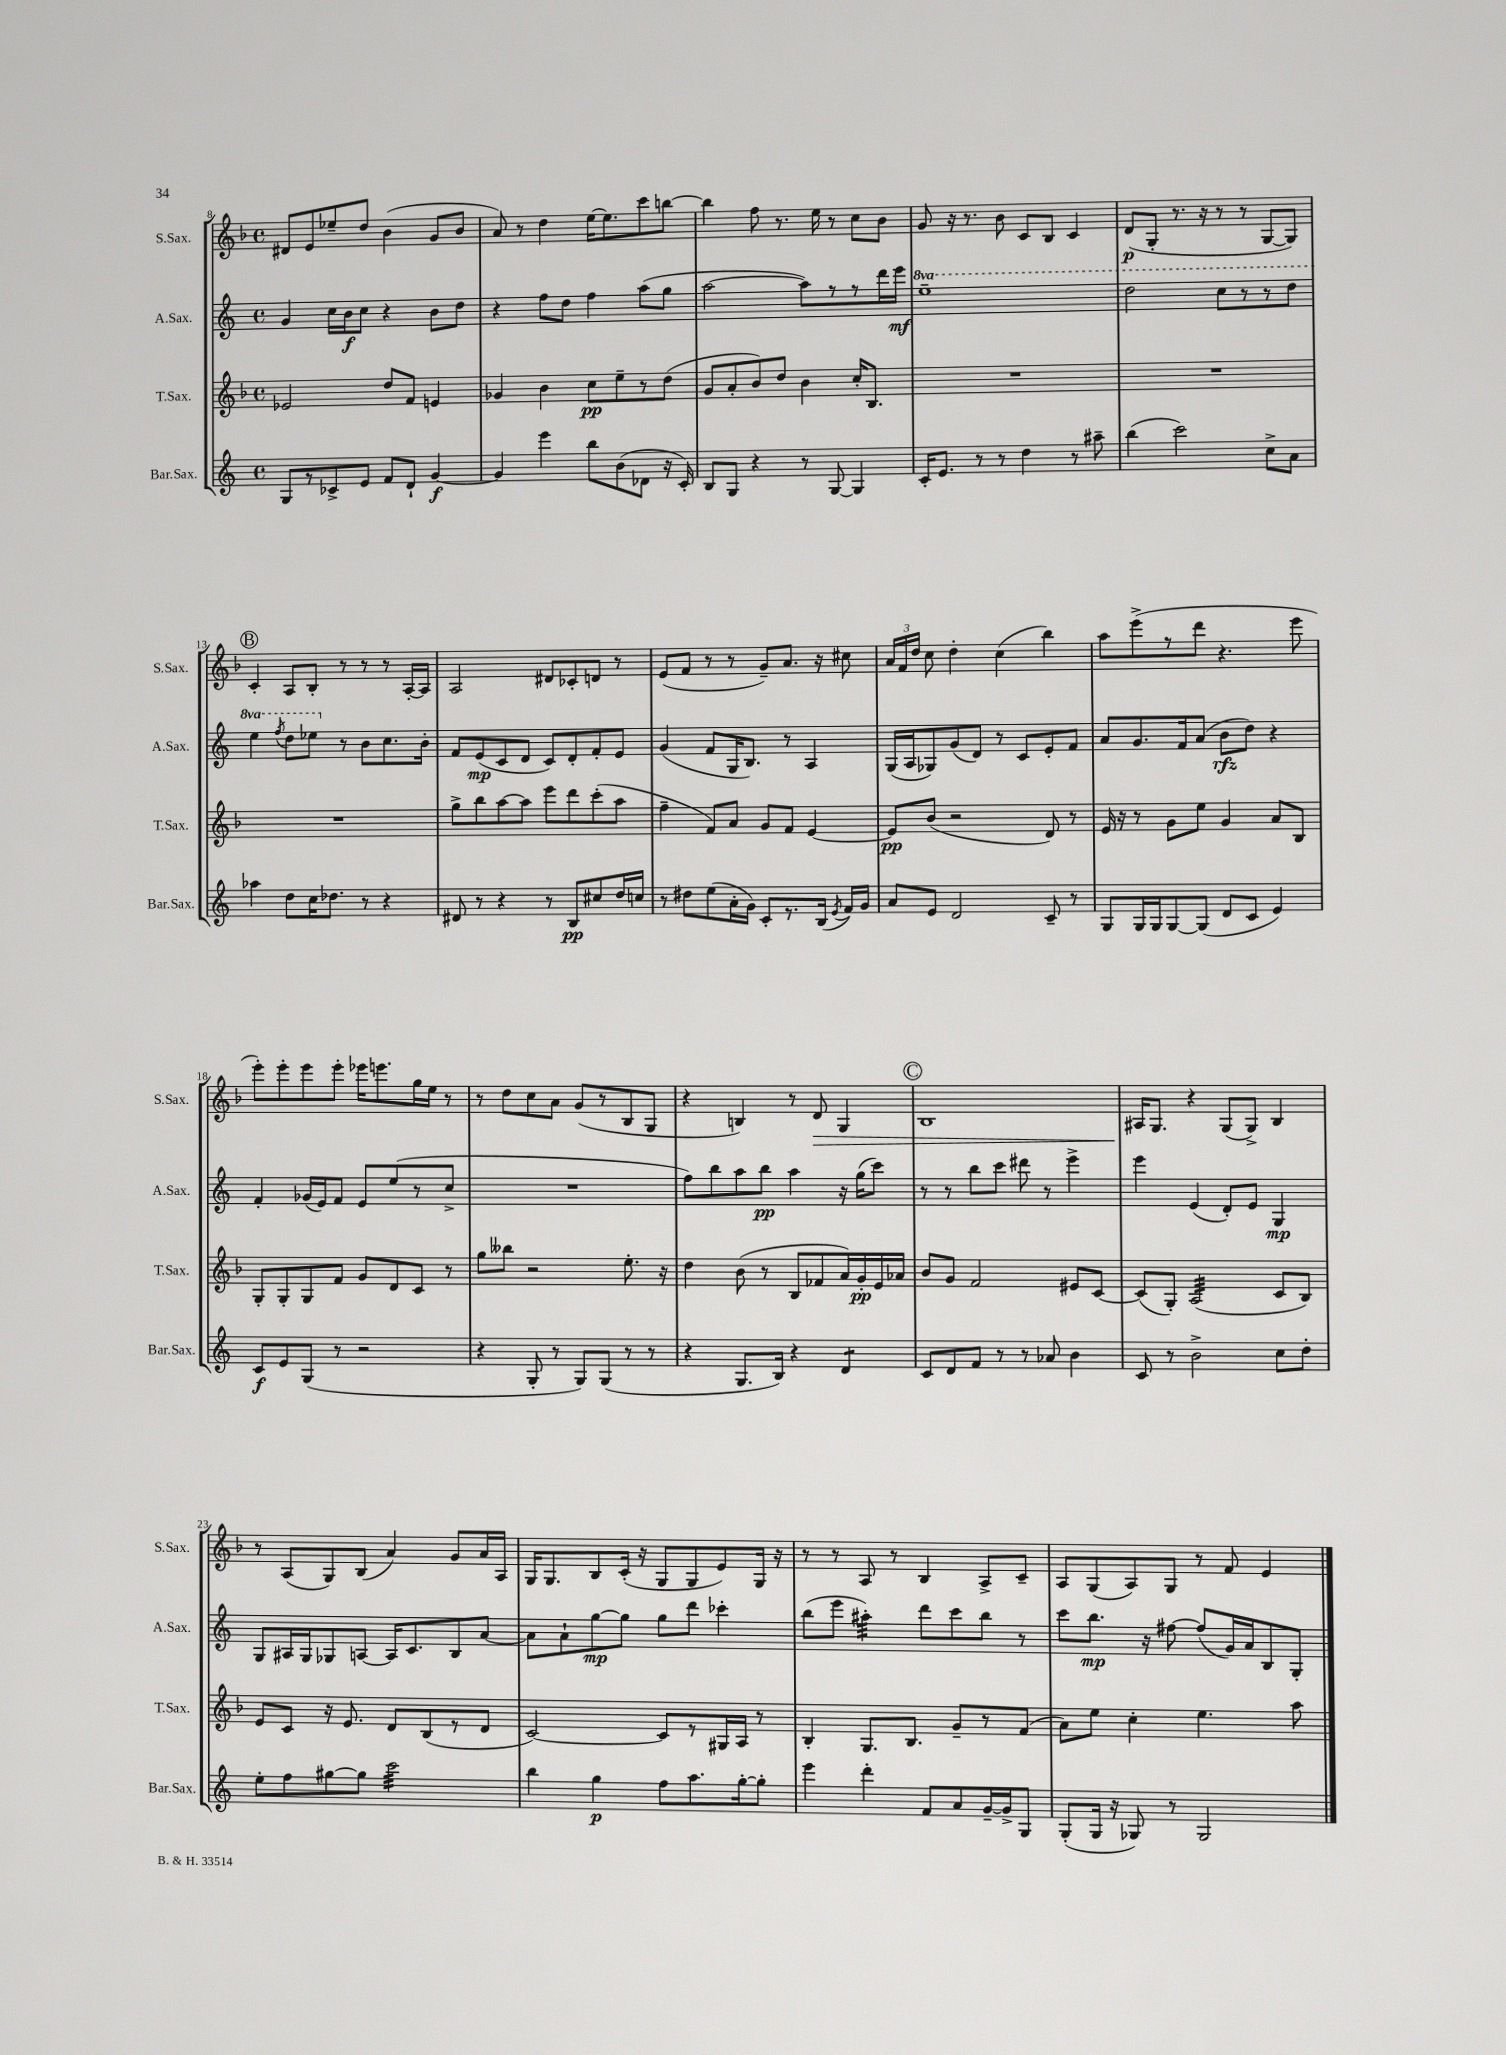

**kern	**kern	**kern	**kern
*staff4	*staff3	*staff2	*staff1
*clefG2	*clefG2	*clefG2	*clefG2
*k[]	*k[b-]	*k[]	*k[b-]
*M4/4	*M4/4	*M4/4	*M4/4
*met(c)	*met(c)	*met(c)	*met(c)
8G/L	2e-/	4g/	8d#/L
8r	.	.	8e/
8c-^/	.	16cc\LL	8ee-~/
.	.	16b\J	.
8e/J	.	8cc\J	8dd/J
8f/L	8dd/L	4r	(4b-\
8d`/J	8f/J	.	.
[4g/	4e/	8b\L	8g/L
.	.	8dd\J	8b-/J
=	=	=	=
4g/]	4g-/	4r	8a/)
.	.	.	8r
4eee\	4b-\	8ff\L	4dd\
.	.	8dd\J	.
8bb\L	8cc\L	4ff\	[16ee\LK
.	.	.	8.ee\]
(8b\	8ee~\	.	.
8d-\J	8r	(8aa\L	8ccc\
16r	(8dd\J	8gg\J	[8bb\J
16c'/)	.	.	.
=	=	=	=
8B/L	8g/L	[2aa\	4bb\]
8G/J	8a'/	.	.
4r	8b-/)	.	8ff\
.	8dd/J	.	8.r
8r	4b-\	8aa\]L)	.
.	.	.	16ee\
[8G/	.	8r	8r
4G/]	16cc'/LK	8r	8cc\L
.	8.B-/J	.	.
.	.	16ddd\L	8b-\J
.	.	16eee\JJ	.
=	=	=	=
16c'/LK	1r	1eee~	8g/
8.e/J	.	.	.
.	.	.	16r
.	.	.	8.r
8r	.	.	.
8r	.	.	8b-\
4dd\	.	.	8c/L
.	.	.	8B-/J
8r	.	.	4c/
8aa#~\	.	.	.
=	=	=	=
(4bb\	1r	2ddd\	(8d/L
.	.	.	8G'/J
2ccc\)	.	.	8.r
.	.	.	16r
.	.	8ccc\L	8r
.	.	8r	8r
8cc^\L	.	8r	[8G/L
8a\J	.	8ddd\J	8G/]J)
=	=	=	=
4aa-\	1r	4eee\	4c'/
.	.	8qfff/	.
8dd\L	.	8ddd\L	8A/L
16cc\K	.	8eee-\J	8B-'/J
8.dd-\J	.	.	.
.	.	8r	8r
8r	.	8b\L	8r
4r	.	8.cc\	8r
.	.	.	[16A'/LL
.	.	16b'\Jk	16A/]JJ
=	=	=	=
8d#/	8gg^\L	8f/L	2A/
8r	8bb-\	(8e/	.
4r	[8aa\	8c/	.
.	8aa\]J	8d/J	.
8r	8eee\L	8c/L)	8d#/L
8B/L	8ddd\	8d'/	8c-'/
8cc#/	(8ccc'\	8f'/	8d/J
16dd/L	8aa\J	8e/J	8r
16cc/JJ	.	.	.
=	=	=	=
8r	4ff~\	(4g/	(8e/L
8dd#\L	.	.	8f/J
(8ee\	8f/L)	8f/L	8r
16a'\L	8a/J	16G/K	8r
16g\JJ)	.	8.B/J)	.
8c'/L	8g/L	.	8g~/L)
8.r	8f/J	8r	8.a/J
.	[4e/	4A/	.
(16B/Jk	.	.	16r
8qe/	.	.	.
16f/LL)	.	.	8cc#\
16g/JJ	.	.	.
=	=	=	=
8a/L	8e/]L	(16G/LL	24a/LL
.	.	.	24f/
.	.	16A/J	.
.	.	.	24dd/JJ
8e/J	(8b-/J	8G-/)	8cc\
2d/	2r	(8g/	4dd'\
.	.	8d/J)	.
.	.	8r	(4cc\
.	.	8c/L	.
8c~/	8d/)	8e'/	4bb-\)
8r	8r	8f/J	.
=	=	=	=
8G/L	16e/	8a/L	8aa\L
.	16r	.	.
16G/L	8r	8.g/	(8eee^\
16G/J	.	.	.
[8G/	8g\L	.	8r
.	.	16f/k	.
(8G/]J	8ee\J	(8a/J	8ddd\J
8d/L	4g/	8b\L	4.r
8c/J	.	8dd\J)	.
4e/)	8a/L	4r	.
.	8B-/J	.	8eee\
=	=	=	=
8c/L	8G'/L	4f'/	8eee'\L)
8e/	8G'/	.	8eee'\
(8G/J	8G/	(16g-/LL	8eee\
.	.	16e/J)	.
8r	8f/J	8f/J	8eee'\J
2r	8g/L	8e/L	16eee-\LK
.	.	.	8.eee\
.	8d/	(8ee/	.
.	8c/J	8r	16gg\L
.	.	.	16ee\JJ
.	8r	8cc^/J	8r
=	=	=	=
4r	8gg\L	1r	8r
.	8bb--\J	.	8dd\L
8G'/	2r	.	8cc\
8r	.	.	8a\J
8G/L)	.	.	(8g/L
(8G/J	.	.	8r
8r	8.ee'\	.	8B-/
8r	.	.	8G/J
.	16r	.	.
=	=	=	=
4r	4dd\	8ff\L)	4r
.	.	8bb\	.
8.G/L	(8b-\	8aa\	4B/)
.	8r	8bb\J	.
16B/Jk)	.	.	.
4r	8B-/L	4aa\	8r
.	8f-/	.	8d/
4d/	16a/L)	16r	4G/
.	16g'/	(16gg\LK	.
.	16e/	8ccc\J)	.
.	16a-/JJ	.	.
=	=	=	=
8c/L	8b-/L	8r	1B-
8d/	8g/J	8r	.
8f/J	2f/	8bb\L	.
8r	.	8ccc\J	.
8r	.	8ddd#\	.
8a-/	.	8r	.
4b\	8e#/L	4eee^\	.
.	[8c/J	.	.
=	=	=	=
8c/	(8c/]L	4eee\	16A#/LK
.	.	.	8.G/J
8r	8G'/J)	.	.
2b^\	(2A/	(4e/	4r
.	.	8d'/L)	(8G/L
.	.	8e/J	8G^/J)
8cc\L	8c/L	4G/	4B-/
8dd'\J	8B-/J)	.	.
=	=	=	=
8ee'\L	8e/L	8G/L	8r
8ff\	8c/J	16A#/L	(8A/L
.	.	16G/J	.
[8gg#\	16r	8G-/	8G/)
.	8.e/	.	.
8gg#\]J	.	[8A/J	(8B-/J
2ccc\	8d/L	16A/]LK	4a/)
.	.	8.c/	.
.	(8B-/	.	.
.	8r	8B/	8g/L
.	8d/J	[8a/J	16a/L
.	.	.	16A/JJ
=	=	=	=
4bb\	[2c/)	8a\]L	16G/LK
.	.	.	8.G/
.	.	8a`\	.
4gg\	.	[8gg\	8B-/
.	.	8gg\]J	(16c'/Jk
.	.	.	16r
8ff\L	8c/]L	8gg\L	8G/L
8.aa\	8r	8ddd\J	8G/
.	16G#/L	4ccc-'\	8e/)
[16gg'\k	16A/JJ	.	.
8gg'\]J	8r	.	16G/Jk
.	.	.	16r
=	=	=	=
4eee\	4B-'/	(8bb\L	8r
.	.	8eee\J	8r
4ddd'\	8.G/L	4aa#'\)	8A/
.	.	.	8r
.	8.B-/J	.	.
8f/L	.	8ddd\L	4B-/
8a/	8g~/L	8ccc\	.
[16g~/L	8r	8bb\J	8A^/L
16g^/]J	.	.	.
8G/J	(8f/J	8r	8c~/J
=	=	=	=
(8G'/L	8a\L)	8ccc\L	8A/L
16G/Jk	8ee\J	8.bb\J	(8G/
16r	.	.	.
8G-/)	4cc'\	.	8A/)
.	.	16r	.
8r	.	[8ff#\	8G/J
2G-/	4.ee\	(8ff#/]L	8r
.	.	16g/L)	8f/
.	.	16a/J	.
.	.	8B/	4e/
.	8aa\	8G'/J	.
==	==	==	==
*-	*-	*-	*-
